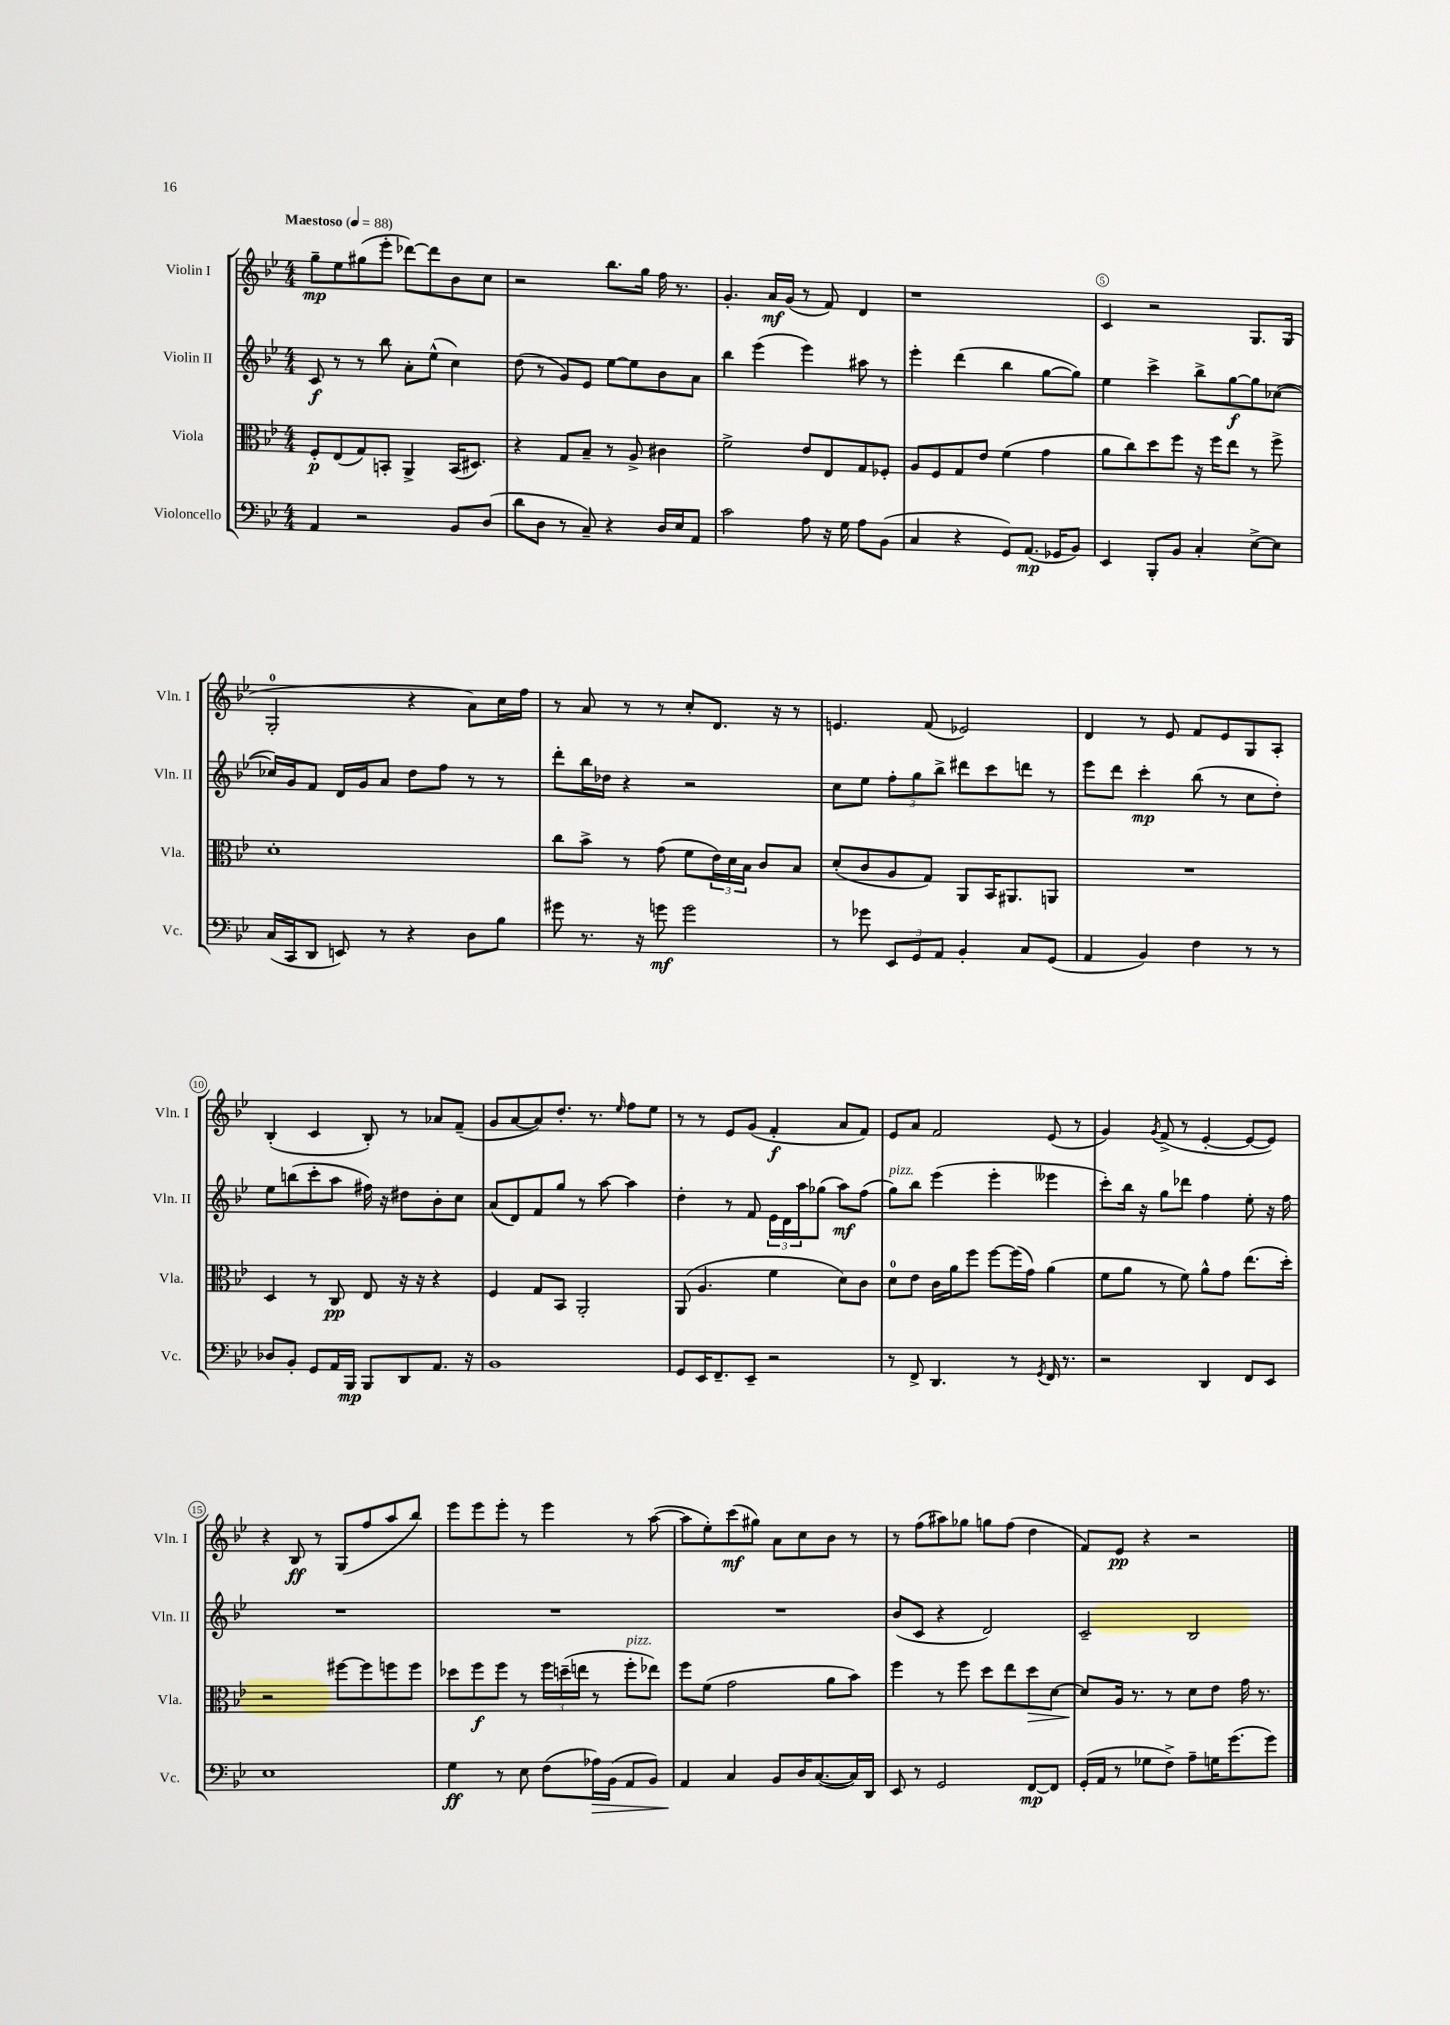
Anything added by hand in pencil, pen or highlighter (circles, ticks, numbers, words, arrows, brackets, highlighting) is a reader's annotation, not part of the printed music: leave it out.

**kern	**kern	**kern	**kern
*staff4	*staff3	*staff2	*staff1
*clefF4	*clefC3	*clefG2	*clefG2
*k[b-e-]	*k[b-e-]	*k[b-e-]	*k[b-e-]
*M4/4	*M4/4	*M4/4	*M4/4
*MM88	*MM88	*MM88	*MM88
4AA	8F'	8c	8gg~
.	(8E-	8r	8ee-
2r	8G)	8r	(8gg#
.	8BB'	8bb-	8eee-'
.	4AA^	8a'	[8ddd-)
.	.	(8ee-^^	8ddd-]
8BB-	(16BB	4cc)	8b-
.	8.D#)	.	.
(8D	.	.	8cc
=	=	=	=
8d	4r	(8dd	2r
8D	.	8r	.
8r	8G	8g)	.
8C~)	8B-~	8e-	.
4r	8r	[8ee-	8.bb-
.	8A^	8ee-]	.
.	.	.	16gg
16D	4c#	8b-	16ff
16E-	.	.	8.r
8AA	.	8a	.
=	=	=	=
2c	2f^	4bb-	4.g'
.	.	(4eee-	.
.	.	.	16a
.	.	.	(16g
8A	8e-	4eee-)	8r
16r	8E-	.	8f)
16G	.	.	.
8A	8G	8aa#	4d
(8BB-	8F-'	8r	.
=	=	=	=
4C	8A	4eee-'	1r
.	8F	.	.
4r	8G	(4ddd	.
.	8e-	.	.
8GG)	(4f	4bb-	.
(8.AA	.	.	.
.	4g	[8gg	.
16GG-	.	.	.
8BB-)	.	8gg])	.
=	=	=	=
4EE-	8a	4ee-	4c
.	8cc)	.	.
8BBB-'	8dd	4ccc^	2r
8BB-	8ff	.	.
4C'	16r	8bb-^	.
.	16ff	.	.
.	8ee-	[8gg	.
[8E-^	8r	8gg]	8.G
8E-]	8ff^	([8cc-	.
.	.	.	(16G
=	=	=	=
(16C	1d'	16cc-])	2G'
16CC	.	16g	.
8DD	.	8f	.
8EE)	.	16d	.
.	.	16g	.
8r	.	8a	.
4r	.	8dd	4r
.	.	8ff	.
8D	.	8r	8a)
8B-	.	8r	16cc
.	.	.	16ff
=	=	=	=
8g#	8cc	8ddd'	8r
8.r	8b-^	16bb-	8a
.	.	16dd-	.
.	8r	4r	8r
16r	.	.	.
8g	(8g	.	8r
2g	8f	2r	8cc'
.	24e-)	.	8.d
.	24d	.	.
.	24B-	.	.
.	8c	.	.
.	.	.	16r
.	8B-	.	8r
=	=	=	=
8r	(8d'	8cc	4.e
8g-	8c	8ee-	.
12EE-	8A	12ff'	.
12GG	.	12gg	.
.	8G)	.	(8f
12AA	.	12bb-^	.
4BB-'	8AA	8ddd#	2e-)
.	16BB-	8ccc	.
.	8.AA#	.	.
8C	.	8ddd	.
(8GG	8AA	8r	.
=	=	=	=
4AA	1r	8eee-	4d
.	.	8ddd	.
4BB-)	.	4ccc'	8r
.	.	.	8e-
4F	.	(8bb-	8f
.	.	8r	8e-
8r	.	8cc	8G
8r	.	8dd')	8A'
=	=	=	=
8D-	4D	8ee-	(4B-'
8BB-'	.	(8bb	.
8GG	8r	8ccc'	4c
16AA	8C	8aa	.
16BBB-	.	.	.
8BBB-	8E-	16ff#)	8B-')
.	.	16r	.
8DD	16r	8dd#	8r
.	16r	.	.
8.AA	4r	8b-'	8a-
.	.	8cc	(8f~
16r	.	.	.
=	=	=	=
1BB-	4F	(8a	8g
.	.	8d)	[8a
.	8G	8f	8a])
.	8BB-	8gg	8.dd'
.	2AA'	8r	.
.	.	.	8.r
.	.	[8aa	.
.	.	.	16qqee-
.	.	4aa]	8ff
.	.	.	8ee-
=	=	=	=
8GG	(8AA	4dd'	8r
16EE-	4.A	.	8r
8.FF~	.	.	.
.	.	8r	8e-
8EE-~	.	8f	(8g
2r	4f	24e-	4f'
.	.	24d	.
.	.	24aa	.
.	.	(8gg-	.
.	8d)	8aa)	8a
.	8c	(8ff	8f)
=	=	=	=
8r	8d	8gg)	8e-
8FF^	8e-	8bb-	8a
4.DD	16c	(4eee-	2f
.	16a	.	.
.	8ff	.	.
.	[8ff	4eee-'	.
8r	(16ff]	.	.
.	16g)	.	.
8qGG	.	.	.
16FF	(4a	4eee--	(8e-
8.r	.	.	.
.	.	.	8r
=	=	=	=
2r	8f	8ccc')	4g)
.	8a	16bb-	.
.	.	16r	.
.	.	.	8qg
.	8r	8gg	(8f^
.	8f)	8ddd-	8r
4DD	8a^^	4ff	[4e-'
.	8g	.	.
8FF	(8.ee-	8ee-'	8e-_
8EE-	.	16r	8e-])
.	16dd')	16ff	.
=	=	=	=
1E-	2r	1r	4r
.	.	.	8B-
.	.	.	8r
.	[8ff#	.	(8G
.	8ff#]	.	8ff
.	8ff	.	8aa
.	8ff	.	8bb-)
=	=	=	=
4G	8dd-	1r	8eee-
.	8ff	.	8eee-
8r	8ff	.	8eee-'
8E-	8r	.	8r
(8F	24ff	.	4eee-
.	(24dd~	.	.
.	24ee	.	.
16A-)	8r	.	.
(16BB-	.	.	.
8AA	8ff'	.	8r
8BB-)	8ee-)	.	([8aa
=	=	=	=
4AA	8ff	1r	8aa]
.	(8f	.	8ee-')
4C	2g	.	(8ccc
.	.	.	8gg#)
8BB-	.	.	8a
16D	.	.	8cc
([8.C	.	.	.
.	8a	.	8b-
16C])	8b-)	.	8r
16DD	.	.	.
=	=	=	=
8EE-	4ff	(8b-	8r
8r	.	8c	(8ff
2GG	8r	4r	8aa#)
.	8ff	.	8gg-
.	8dd	2d)	8gg
.	8ee-	.	(8ff
[8FF	8dd	.	4dd
8FF]	[8d	.	.
=	=	=	=
(16GG'	8d]	2c~	8f)
16AA	.	.	.
8r	16A	.	8e-
.	8.r	.	.
8G-	.	.	4r
8F^)	8r	.	.
8A~	8d	2B-	2r
16G	8e-	.	.
(8.g	.	.	.
.	16g	.	.
.	8.r	.	.
8g)	.	.	.
==	==	==	==
*-	*-	*-	*-
